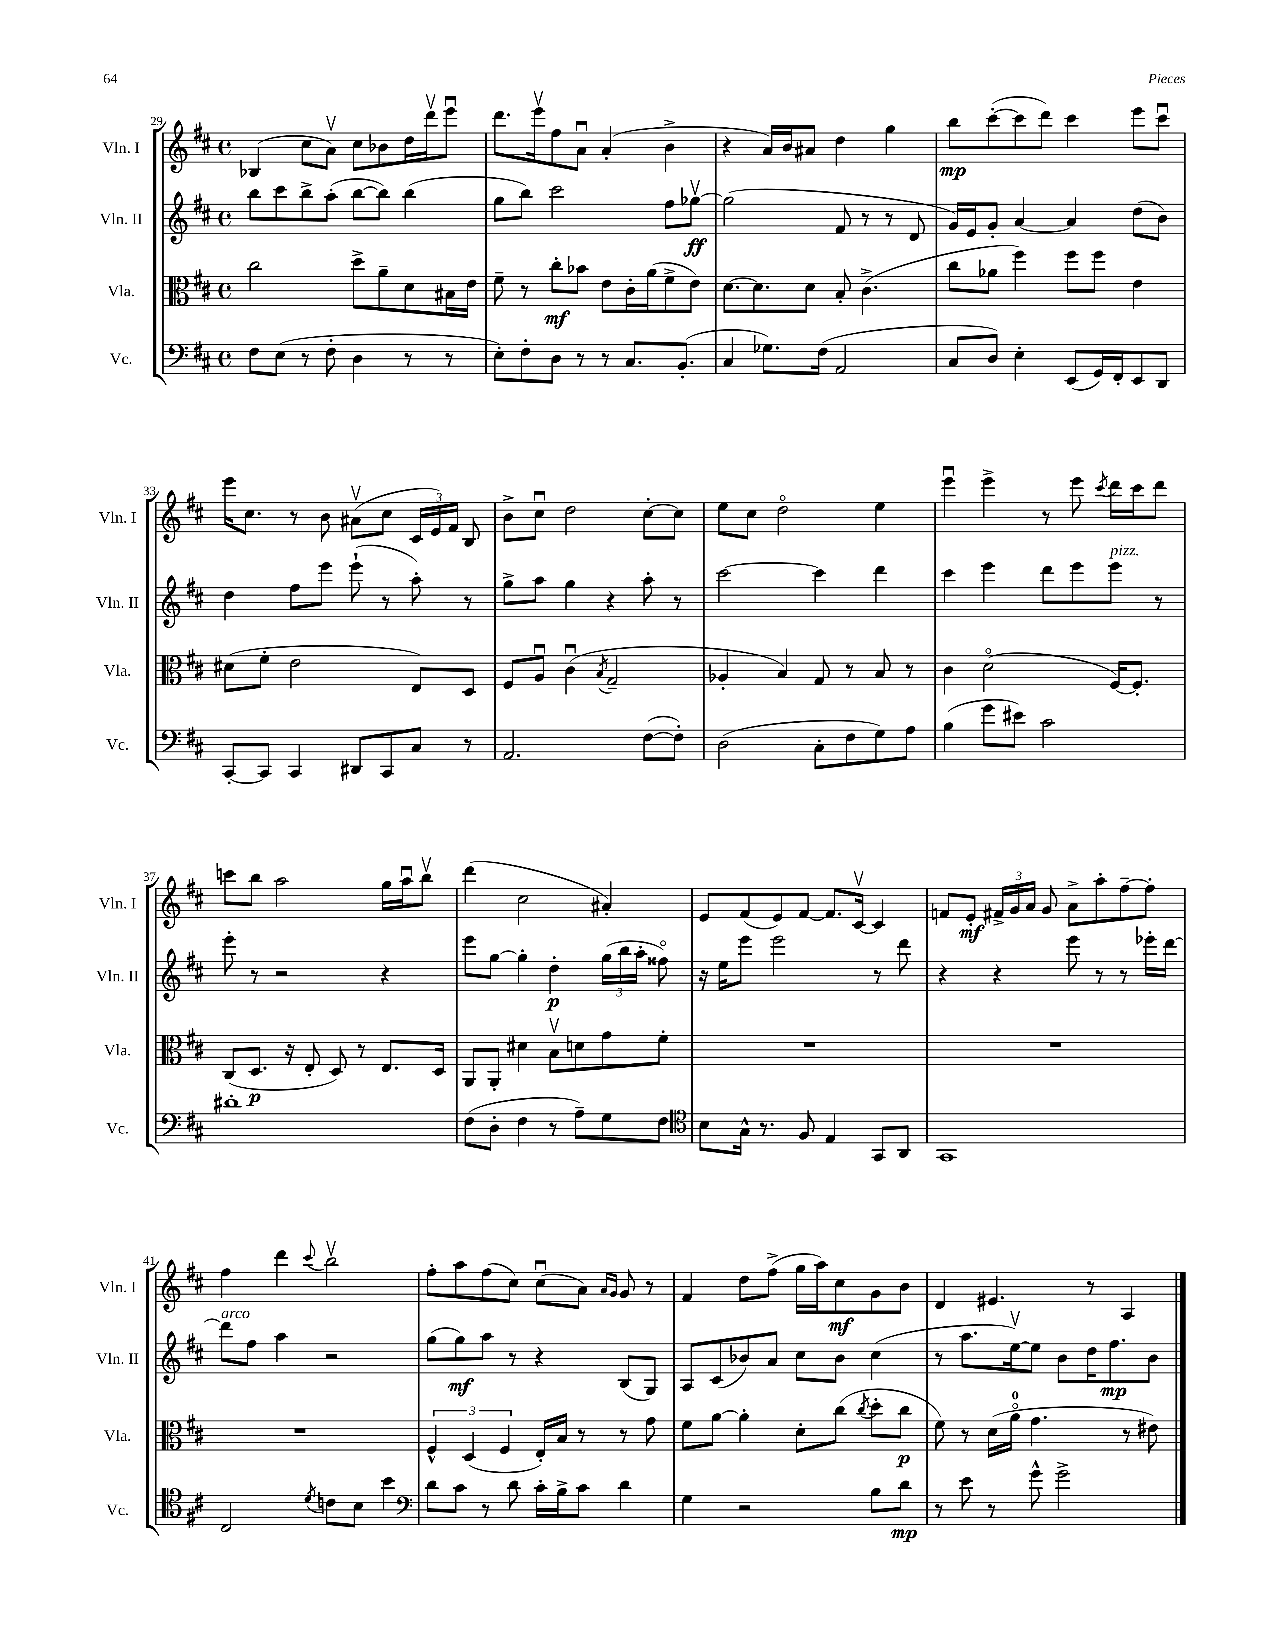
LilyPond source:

<<
\new StaffGroup <<
\new Staff = "s0" \with { instrumentName = "Vln. I" shortInstrumentName = "Vln. I" } {
    \clef treble \key d \major \defaultTimeSignature \time 4/4
    \autoBeamOff bes4( cis''8[ a'8]\upbow) cis''8[ bes'8 d''16 d'''16\upbow e'''8]\downbow |
    d'''8.[ e'''16\upbow fis''8 a'8]\downbow a'4-.( b'4-> |
    r4 a'16[) b'16 ais'8] d''4 g''4 |
    b''8[\mp cis'''8~-.( cis'''8 d'''8]) cis'''4 e'''8[ cis'''8]\downbow |
    e'''16[ cis''8.] r8 b'8 ais'8[\upbow( cis''8] \tuplet 3/2 { cis'16[ e'16) fis'16] } b8 |
    b'8[-> cis''8]\downbow d''2 cis''8[~-. cis''8] |
    e''8[ cis''8] d''2\flageolet e''4 |
    e'''4\downbow e'''4-> r8 e'''8 \acciaccatura { cis'''8 } d'''16[ cis'''16 d'''8] |
    c'''8[ b''8] a''2 g''16[ a''16\downbow b''8]\upbow |
    d'''4( cis''2 ais'4-.) |
    e'8[ fis'8( e'8) fis'8]~ fis'8.[ cis'16]~\upbow cis'4 |
    f'8[ e'8]-.\mf \tuplet 3/2 { fis'16[-> g'16 a'16] } g'8 a'8[-> a''8-. fis''8~-- fis''8]-. |
    fis''4 d'''4 \appoggiatura { cis'''8 } b''2\upbow |
    fis''8[-. a''8 fis''8( cis''8]) cis''8[\downbow( a'8]) \grace { a'16[ g'16] } g'8 r8 |
    fis'4 d''8[ fis''8]->( g''16[ a''16) cis''8\mf g'8 b'8] |
    d'4 eis'4. r8 a4 \bar "|." |
}
\new Staff = "s1" \with { instrumentName = "Vln. II" shortInstrumentName = "Vln. II" } {
    \clef treble \key d \major \defaultTimeSignature \time 4/4
    \autoBeamOff b''8[ cis'''8 b''8-> a''8]-.( b''8[~ b''8]) b''4( |
    g''8[ b''8]) cis'''2 fis''8[ ges''8]~\upbow\ff |
    ges''2( fis'8 r8 r8 d'8 |
    g'16[) e'16 g'8]-. a'4~ a'4 d''8[( b'8]) |
    d''4 fis''8[ e'''8] e'''8-!( r8 a''8-.) r8 |
    g''8[-> a''8] g''4 r4 a''8-. r8 |
    cis'''2~ cis'''4 d'''4 |
    cis'''4 e'''4 d'''8[ e'''8 e'''8]^\markup { \italic "pizz." } r8 |
    e'''8-. r8 r2 r4 |
    e'''8[ g''8]~ g''4-. d''4-.\p \tuplet 3/2 { g''16[( b''16 a''16]-. } fisis''8\flageolet) |
    r16 e''16[ e'''8] e'''2 r8 d'''8 |
    r4 r4 e'''8 r8 r8 ees'''16[-. d'''16]~ |
    d'''8[^\markup { \italic "arco" } fis''8] a''4 r2 |
    g''8[( g''8\mf) a''8] r8 r4 b8[( g8]) |
    a8[ cis'8( bes'8) a'8] cis''8[ bes'8] cis''4( |
    r8 a''8.[ e''16~\upbow) e''8] b'8[ d''16 fis''8.\mp b'8] \bar "|." |
}
\new Staff = "s2" \with { instrumentName = "Vla." shortInstrumentName = "Vla." } {
    \clef alto \key d \major \defaultTimeSignature \time 4/4
    \autoBeamOff cis''2 d''8[-> a'8-- d'8 bis16 e'16] |
    fis'8-- r8 cis''8[-.\mf bes'8] e'8[ cis'16-. a'16( fis'8-> e'8]) |
    d'8.[~ d'8. d'8] b8-. cis'4.->( |
    cis''8[ aes'8] fis''4) fis''8[ fis''8] e'4 |
    dis'8[( fis'8]-. e'2 e8[) d8] |
    fis8[ a8]\downbow cis'4\downbow( \acciaccatura { b8 } g2-- |
    aes4-. b4) g8 r8 b8 r8 |
    cis'4 d'2\flageolet( fis16[~) fis8.]-. |
    cis8[( d8.]\p r16 e8-. d8) r8 e8.[ d16] |
    a,8[ a,8]-. dis'4 b8[\upbow d'8 g'8 fis'8]-. |
    R1 |
    R1 |
    R1 |
    \tuplet 3/2 { fis4-^ d4( fis4 } e16[-.) b16] r8 r8 g'8 |
    fis'8[ a'8]~ a'4-. d'8[-. cis''8]( \acciaccatura { cis''8 } d''8[-. cis''8]\p |
    fis'8) r8 d'16[( a'16]-0\flageolet g'4. r8 eis'8) \bar "|." |
}
\new Staff = "s3" \with { instrumentName = "Vc." shortInstrumentName = "Vc." } {
    \clef bass \key d \major \defaultTimeSignature \time 4/4
    \autoBeamOff fis8[ e8]( r8 fis8-. d4 r8 r8 |
    e8[-.) fis8-. d8] r8 r8 cis8.[ b,8.]-.( |
    cis4 ges8.[) fis16]( a,2 |
    cis8[ d8]) e4-. e,8[( g,16) fis,16-. e,8 d,8] |
    cis,8[~-. cis,8] cis,4 dis,8[ cis,8 cis8] r8 |
    a,2. fis8[~( fis8]-.) |
    d2( cis8[-. fis8 g8) a8] |
    b4( g'8[ eis'8]) cis'2 |
    dis'1-. |
    fis8[( d8]-. fis4 r8 a8[--) g8 fis8] |
    \clef tenor b8[ g16]-^ r8. fis8 e4 g,8[ a,8] |
    g,1 |
    cis2 \acciaccatura { d'8 } c'8[ b8] b'4 |
    \clef bass d'8[ cis'8] r8 d'8 cis'16[-. b16-> cis'8] d'4 |
    g4 r2 b8[ d'8]\mp |
    r8 e'8 r8 g'8-^ g'2-> \bar "|." |
}
>>
>>
\layout { \context { \Score currentBarNumber = #29 } }
